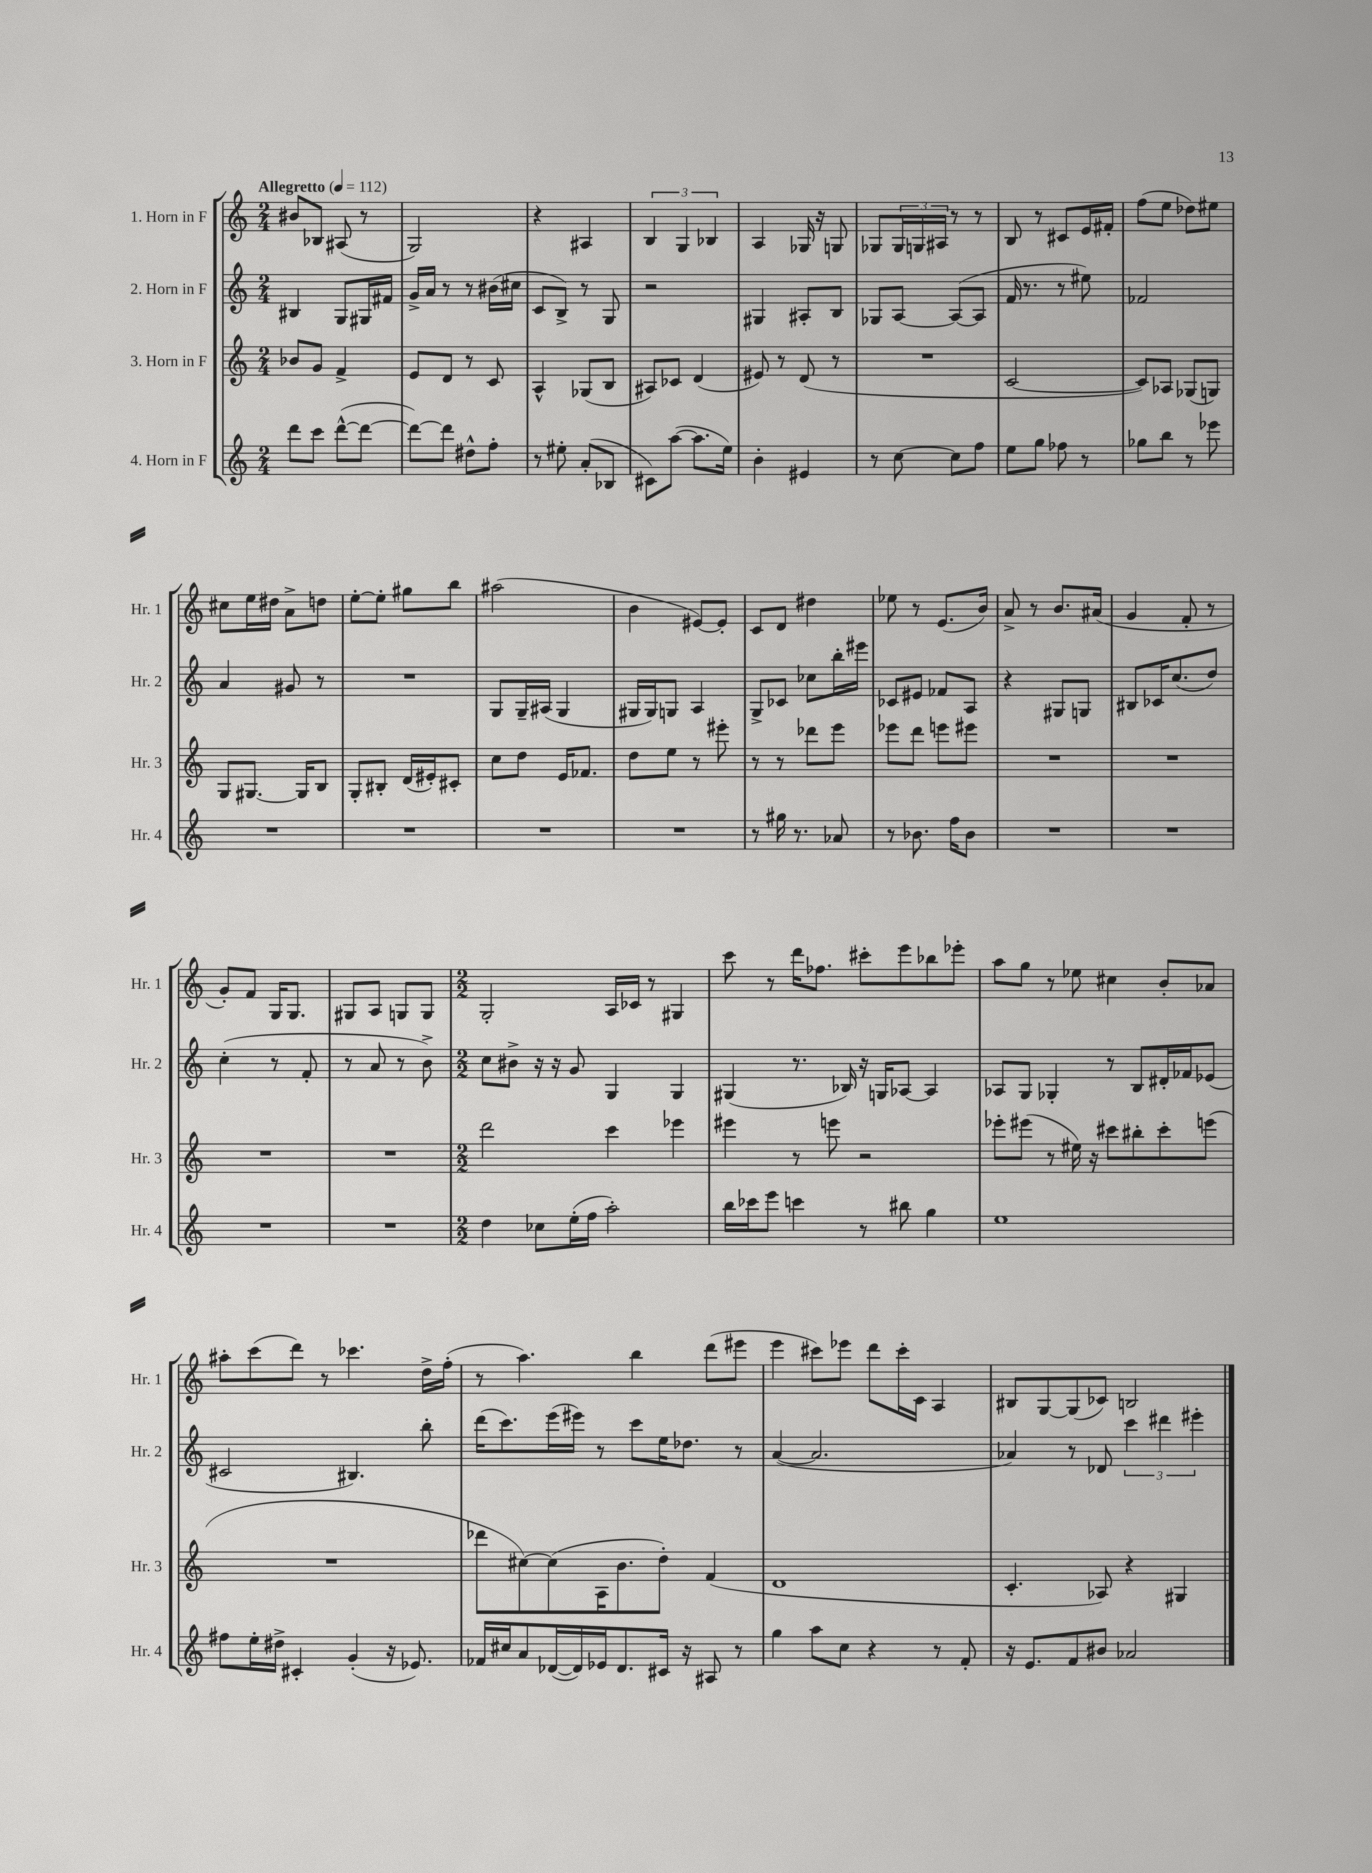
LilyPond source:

<<
\new StaffGroup <<
\new Staff = "s0" \with { instrumentName = "1. Horn in F" shortInstrumentName = "Hr. 1" } {
    \clef treble \key c \major \numericTimeSignature \time 2/4 \tempo "Allegretto" 4 = 112
    bis'8 bes8 ais8( r8 |
    g2) |
    r4 ais4 |
    \tuplet 3/2 { b4 g4 bes4 } |
    a4 ges16 r16 g8 |
    ges8 \tuplet 3/2 { ges16 g16 ais16 } r8 r8 |
    b8 r8 cis'8 e'16 fis'16-. |
    f''8( e''8 des''8) eis''8 |
    cis''8 e''16 dis''16 a'8-> d''8 |
    e''8~-. e''8-. gis''8 b''8 |
    ais''2( |
    b'4 eis'8~) eis'8-. |
    c'8 d'8 dis''4 |
    ees''8 r8 e'8.( b'16) |
    a'8-> r8 b'8. ais'16( |
    g'4 f'8-. r8 |
    g'8-.) f'8 g16 g8. |
    gis8 a8 g8 g8 |
    \numericTimeSignature \time 2/2 g2-. a16 ces'16 r8 gis4 |
    c'''8 r8 d'''16 fes''8. cis'''8-. e'''8 bes''8 ees'''8-. |
    a''8 g''8 r8 ees''8 cis''4 b'8-. aes'8 |
    ais''8-. c'''8( d'''8) r8 ces'''4. d''16-> f''16-.( |
    r8 a''4.) b''4 d'''8( eis'''8 |
    e'''4 cis'''8) ees'''8 d'''8 cis'''16-. c'16 a4 |
    bis8 g8~ g8( ces'8) b2 \bar "|." |
}
\new Staff = "s1" \with { instrumentName = "2. Horn in F" shortInstrumentName = "Hr. 2" } {
    \clef treble \key c \major \numericTimeSignature \time 2/4
    bis4 g8 gis16 fis'16 |
    g'16-> a'16 r8 r8 bis'16( cis''16 |
    c'8 b8->) r8 g8 |
    r2 |
    gis4 ais8-. b8 |
    ges8 a8~ a8~( a8 |
    f'16 r8. r8 eis''8) |
    fes'2 |
    a'4 gis'8 r8 |
    R2 |
    g8 g16-- ais16( g4 |
    gis16 gis16) g8 a4 |
    g8-> ces'8 ces''8 b''16-. eis'''16 |
    ces'8 eis'8 fes'8 a8 |
    r4 gis8 g8 |
    bis8 ces'16 c''8.( d''8) |
    c''4-.( r8 f'8-. |
    r8 a'8 r8 b'8->) |
    \numericTimeSignature \time 2/2 c''8 bis'8-> r16 r16 g'8 g4 g4 |
    gis4( r8. bes16) r16 g16 aes8~ aes4 |
    aes8 g8 ges4-. r8 b8 dis'16-. fes'16 ees'8( |
    cis'2 bis4.) b''8-. |
    d'''16( c'''8.) e'''16( eis'''16) r8 c'''8 e''16 des''8. r8 |
    a'4~( a'2. |
    aes'4) r8 des'8 \tuplet 3/2 { c'''4 dis'''4 eis'''4-. } \bar "|." |
}
\new Staff = "s2" \with { instrumentName = "3. Horn in F" shortInstrumentName = "Hr. 3" } {
    \clef treble \key c \major \numericTimeSignature \time 2/4
    bes'8 g'8 f'4-> |
    e'8 d'8 r8 c'8 |
    a4-^ ges8( b8 |
    ais8) ces'8 d'4( |
    eis'8) r8 d'8( r8 |
    R2 |
    c'2~ |
    c'8) aes8 ges8( g8) |
    g8 gis8.~ gis16 b8 |
    g8-. bis8-. d'16( eis'16-.) cis'8-. |
    c''8 d''8 e'16 fes'8. |
    d''8 e''8 r8 eis'''8-. |
    r8 r8 des'''8 e'''8 |
    ees'''8 d'''8 e'''8 eis'''8 |
    R2 |
    R2 |
    R2 |
    R2 |
    \numericTimeSignature \time 2/2 d'''2 c'''4 ees'''4 |
    eis'''4 r8 e'''8 r2 |
    ees'''8-. eis'''8( r8 eis''16) r16 cis'''8 bis''8-. cis'''8-. e'''8( |
    R1 |
    des'''8 cis''8~) cis''8( a16 b'8. d''8-.) f'4( |
    d'1 |
    c'4.-. aes8) r4 gis4 \bar "|." |
}
\new Staff = "s3" \with { instrumentName = "4. Horn in F" shortInstrumentName = "Hr. 4" } {
    \clef treble \key c \major \numericTimeSignature \time 2/4
    d'''8 c'''8 d'''8~-^( d'''8~ |
    d'''8~) d'''8 dis''8-^ f''8-. |
    r8 eis''8-. a'8-.( bes8 |
    cis'8) a''8~( a''8. e''16) |
    b'4-. eis'4 |
    r8 c''8~ c''8 f''8 |
    e''8 g''8 fes''8 r8 |
    ges''8 b''8 r8 ees'''8 |
    R2 |
    R2 |
    R2 |
    R2 |
    r8 gis''16 r8. aes'8 |
    r8 bes'8. f''16 bes'8 |
    R2 |
    R2 |
    R2 |
    R2 |
    \numericTimeSignature \time 2/2 d''4 ces''8 e''16-.( f''16 a''2-.) |
    b''16 ces'''16 e'''8 c'''4 r8 bis''8 g''4 |
    e''1 |
    fis''8 e''16-. dis''16-> cis'4-. g'4-.( r16 ees'8.) |
    fes'16 cis''16 a'8 des'16~( des'16) ees'16 des'8. cis'16 r16 ais8 r8 |
    g''4 a''8 c''8 r4 r8 f'8-. |
    r16 e'8. f'8 bis'8 aes'2 \bar "|." |
}
>>
>>
\layout { \context { \Score \remove "Bar_number_engraver" } }
